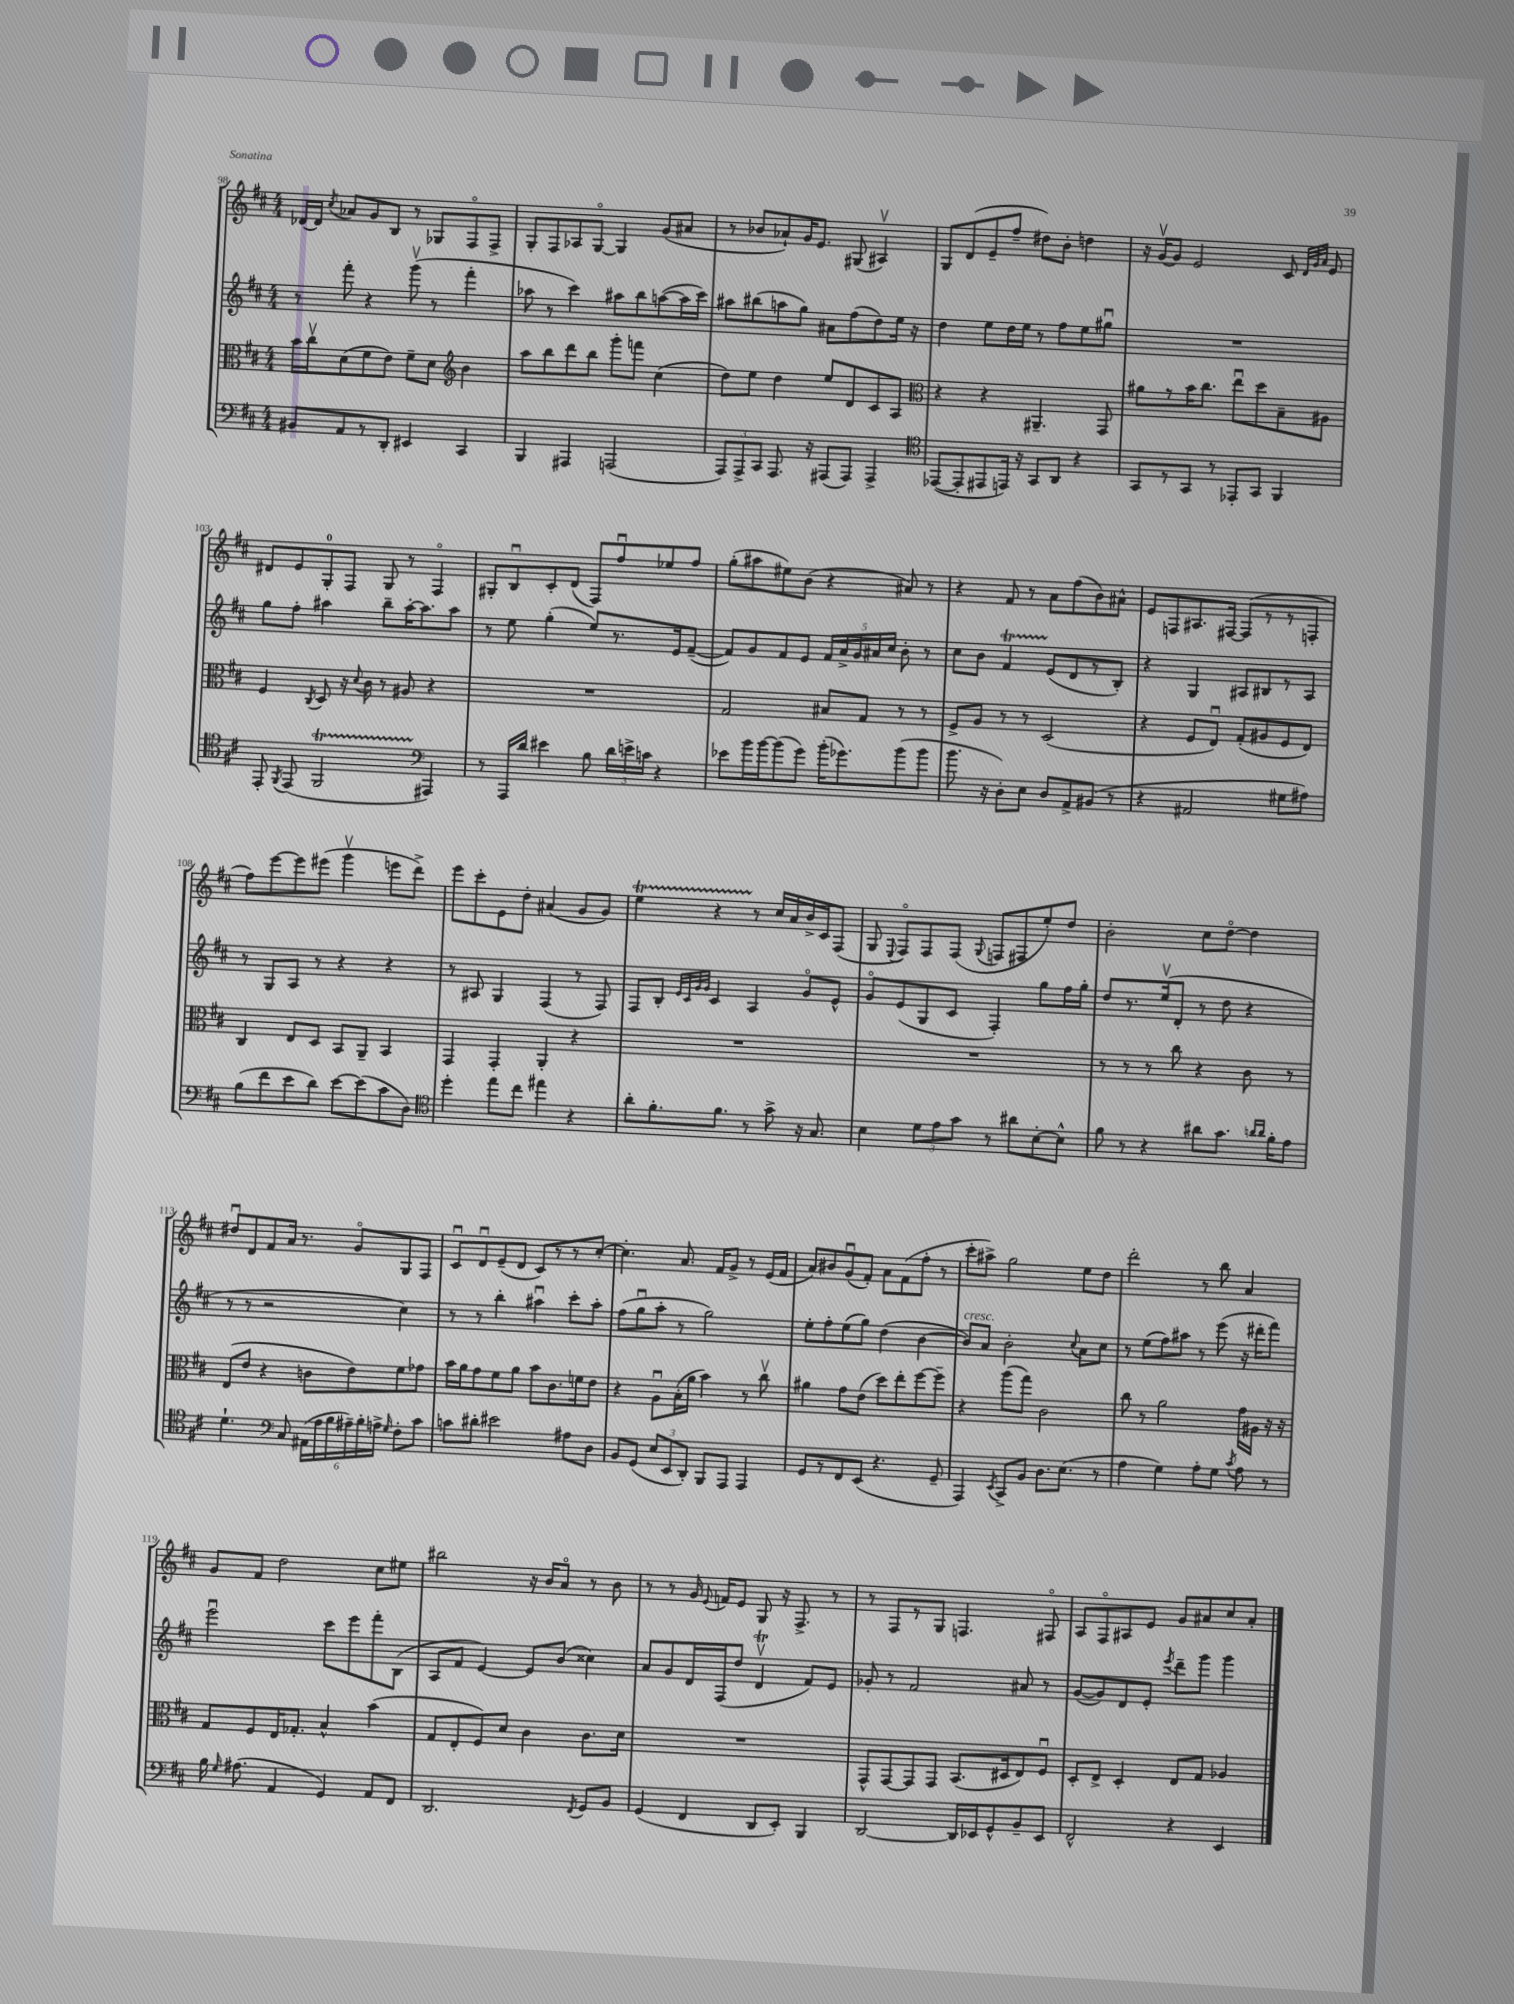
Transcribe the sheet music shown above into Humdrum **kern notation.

**kern	**kern	**kern	**kern
*staff4	*staff3	*staff2	*staff1
*clefF4	*clefC3	*clefG2	*clefG2
*k[f#c#]	*k[f#c#]	*k[f#c#]	*k[f#c#]
*M4/4	*M4/4	*M4/4	*M4/4
8BB#/L	16b\LL	8r	[16d-/LL
.	16cc#v\J	.	16d-/]JJ
.	.	.	8qcc#/
8AA/	(8d\	8fff#'\	8a-/L
8r	8f#\	4r	8g/
8DD'/J	8e\J)	.	8B/J
4EE#/	8f#~\L	(8gggv\	8r
.	8d\J	8r	8G-/L
*	*clefG2	*	*
4CC#/	4b\	4fff#'\	8F#o/
.	.	.	8F#^/J
=	=	=	=
4BBB/	8aa\L	8aa-\	8G'/L
.	8bb\	8r	8F#/
4AAA#/	8ddd\	4ccc#\)	8A-/
.	8bb\J	.	[8Go/J
(2AAA/	8ggg'\L	8aa#\L	4G/]
.	8fff\J	8bb\	.
.	(4cc#\	([8aa\	(8g/L
.	.	16aa\]L	8a#/J
.	.	16ccc#\JJ)	.
=	=	=	=
12AAA/L)	8dd\L)	8aa#\L	8r
12AAA^/	.	.	.
.	8ee\J	(8bb#\	8b-/L
12CC#/J	.	.	.
8.AAA/	4dd\	8aa\	8a-`/)
.	.	8gg\J)	16g/K
16r	.	.	8.e/J
(8AAA#/L	8ee/L	8a#\L	.
8AAA#/J)	8d/	(8ff#\	(8G#/
4AAA#^/	8c#/	8dd\)	4A#v/)
.	8A/J	16ee\Jk	.
.	.	16r	.
=	=	=	=
*clefC4	*clefC3	*	*
([8EE-/L	4r	4dd\	8G/L
8EE-'/]	.	.	(8d/
8EE#/	4r	8ee\L	8e~/
16EE/Jk)	.	16dd\L	8ff#~/J
16r	.	16ee\JJ	.
8GG/L	4.AA#~/	8r	8dd#\L)
8AA/J	.	8ff#\L	8b'\J
4r	.	8ee\	4dd\
.	8GG/	8gg#u\J	.
=	=	=	=
8GG/L	8a#\L	1r	16r
.	.	.	[16gv/LK
8r	8r	.	8g/]J
8GG/J	16b\K	.	2e/
.	8.cc#\J	.	.
8r	.	.	.
8EE-'/L	8eeu\L	.	.
8GG/J	8dd\	.	.
4FF#/	8B~\	.	8c#/
.	.	.	32qqd/LLL
.	.	.	32qqg/
.	.	.	32qqa/JJJ
.	8A#\J	.	8e/
=	=	=	=
8EE'/	4F#/	8gg\L	8d#/L
8qFF#/	.	.	.
(8EE/	.	8ff#'\J	8e/
.	8qC#/	.	.
2FF#/	8D/	4aa#\	8G'/
.	16r	.	8F#/J
.	8qqd/	.	.
.	16c#\	.	.
.	8r	8bb~\L	8G/
.	8A#/	[16aa#'\K	8r
.	.	8.aa#\]	.
*clefF4	*	*	*
4AAA#/)	4r	.	4F#o/
.	.	8aa#\J	.
=	=	=	=
8r	1r	8r	8G#'/L
16AAA/LL	.	8ee\	8Bu/
16d/JJ	.	.	.
4e#\	.	(4gg'\	8c#'/
.	.	.	(8d/J
8B\	.	8ee/L)	8F#/L)
24d\LL	.	8.r	8ff#u/
24e^\	.	.	.
24c\JJ	.	.	.
4r	.	.	8ee-/
.	.	16e/k	.
.	.	([8f#~/J	8ff#/J
=	=	=	=
8e-\L	2G/	8f#/]L)	(8gg'\L
16b\L	.	8g/	8aa#\
[16b\J	.	.	.
(8b\]	.	8f#/	8ee#\)
8g\J)	.	8e/J	(8b\J
(16b'\LK	8B#/L	20f#/LL	4r
.	.	20a^/	.
8.g-\)	.	.	.
.	.	20g/	.
.	8G/J	.	.
.	.	20a#/	.
.	.	20cc#/JJ	.
(8b\	8r	8b'\	8a#/)
8b\J	8r	8r	8r
=	=	=	=
8.b\	8F#^/L	8cc#\L	4r
.	8A/J	8b\J	.
16r	.	.	.
8D'\L)	8r	4f#/	8f#/
8E\J	8r	.	8r
8D/L	(2D/	(8e/L	8a\L
8AA^/	.	8d/	(8ff#\
(8BB#/J	.	8r	8b\)
8r	.	8B'/J)	8a#^^\J
=	=	=	=
4r	4r	4r	8e/L
.	.	.	8F/
2AA#/	8F#/L	4G/	8.A#/
.	8Eu/J)	.	.
.	.	.	[16F#/Jk
.	(8G'/L	8A#/L	(8F#/]L
.	8A#/	8B#/	8r
8G#\L	8F#/	8r	8r
8A#\J)	8E/J)	8A#/J	8F'/J
=	=	=	=
(8B\L	4C#/	8r	8ff#\L)
8f#\	.	8G/L	[8eee\
8e\	8E/L	8A/J	8eee\]
8d\J)	8D/J	8r	(8eee#\J
[8e\L	8BB/L	4r	4gggv\
(8e\]	8AA~/J	.	.
8c#\	4BB/	4r	8eee\L
8D\J)	.	.	8ddd^\J)
=	=	=	=
*clefC4	*	*	*
4dd'\	4GG/	8r	8eee\L
.	.	8A#/	8ccc#'\
8ee\L	4GG'/	4G/	8e\
8cc#\J	.	.	8dd'\J
4ee#\	4AA'/	(4F#/	(4a#/
4r	4r	8r	8g/L
.	.	8F#/)	8g/J)
=	=	=	=
8a'\L	1r	8F#/L	4ee\
8.f#'\	.	8B'/J	.
.	.	32qqe/LLL	.
.	.	32qqc#/	.
.	.	32qqg/	.
.	.	32qqg/JJJ	.
.	.	4c#/	4r
8.f#\J	.	.	.
8r	.	4A/	8r
8g^\	.	.	16cc#/LL
.	.	.	16a/
16r	.	8go/L	16b^/
8.G/	.	.	16c#/J
.	.	8e^^/J	(8F#/J
=	=	=	=
4B\	1r	8go/L	8G/
.	.	.	8qqE/
.	.	(8e/	8F#o/L)
12d\L	.	8G/	8F#/
12e\	.	.	.
.	.	8c#/J	(8F#/J
12g\J	.	.	.
.	.	.	8qqG/
8r	.	4F#'/)	8F/L
8a#\L	.	.	8F#/
[8B'\	.	8gg\L	8ee'/)
8B^^\]J	.	16ff#\L	8dd/J
.	.	16gg'\JJ	.
=	=	=	=
8f#\	8r	8dd/L	2b'\
8r	8r	8.r	.
4r	8r	.	.
.	.	(16eev/k	.
.	8cc#\	8d'/J	.
8a#\L	4r	8r	8cc#\L
8.g\J	.	8dd\	[8ddo\J
.	8c#\	4r	4dd\]
16qqa/LL	.	.	.
16qqa/JJ	.	.	.
16f#'\LK	.	.	.
8e\J	8r	.	.
=	=	=	=
4.d`\	(8E/L	8r	8dd#u/L
.	8e/J	8r	8d/
.	4r	2r	8f#/
*clefF4	*	*	*
8C#/	.	.	16a/Jk
.	.	.	8.r
(24AA#\LL	8c\L	.	.
24A\	.	.	.
24B\	.	.	.
24A#~\)	8e\)	.	8go/L
24B'\	.	.	.
24A^\JJ	.	.	.
16qqG/	.	.	.
8F#'\L	8f#\	4cc#\)	8G/
8c#\J	8g-\J	.	8F#/J
=	=	=	=
8c\L	16b\LL	8r	8c#u/L
.	16a\J	.	.
8d#'\J	8g\	8r	8du/
2e#\	8f#\	4bb'\	(8e~/
.	8a\J	.	8d/J
.	8b\L	4aa#u\	8c#/L)
.	8.c#\	.	8r
8A#\L	.	8ccc#'\L	8r
.	16f\k	.	.
8D\J	8e\J	8aa#'\J	[8cc#'/J
=	=	=	=
8BB/L	4r	(8ff#\L	4.cc#'\]
(8GG/J	.	8ggu\	.
12E/L	8Au\L	8aa'\J	.
12EE/	.	.	.
.	(16B'\L	8r	8.a/
12DD'/J)	.	.	.
.	16a\JJ	.	.
8BBB/L	4b\)	2gg\)	.
.	.	.	16f#/LK
8AAA/J	.	.	8g^/J
4AAA/	8r	.	8r
.	8cc#v\	.	(16e/LL
.	.	.	16f#/JJ
=	=	=	=
8GG/L	4a#\	8ee'\L	8a/L)
8r	.	8ff#'\	8b#/
8FF#/	8g\L	(8ee\	(8gu/
(8EE/J	(8e\J	8gg\J)	8f#'/J)
4.r	8dd\L)	(4dd\	8a\L
.	8ee'\	.	(8f#\
.	[8ff#\	[4b\	8ff#'\J
8GG~/	8ff#~\]J	.	8r
=	=	=	=
4AAA/)	4r	8b/]L)	8ccc#'\L
.	.	8a/J	8aa#^\J)
8qEE/	.	.	.
8CC#^/L	(8aa\L	2b'\	2gg\
8BB/J	8gg\J)	.	.
8.D\L	2c#\	.	.
(8.E\J	.	.	.
.	.	8qqcc#/	.
.	.	8a\L	8ee\L
8r	.	8cc#\J	8dd\J
=	=	=	=
4A\	8cc#\	8r	2ddd'\
.	8r	(8ee\L	.
4G\)	2a\	8ff#\)	.
.	.	8aa#\J	.
8A'\L	.	8r	8r
8G\J	.	(8eee\	8bb\
8qc#/	.	.	.
8A\	16g\LL	16r	4a/
.	16A#\JJ	16ddd#'\LK	.
8r	16r	8fff#\J)	.
.	16r	.	.
=	=	=	=
16B\	8G/L	2eeeu\	8g/L
16qqG/	.	.	.
(8.A#\	.	.	.
.	8F#/	.	8f#/J
4AA/	16E/K	.	2dd\
.	8.G-'/J	.	.
4GG/)	4B^^/	8ccc#\L	.
.	.	8eee\	.
8AA/L	(4b\	8fff#'\	8cc#\L
8FF#/J	.	(8B\J	8ee#\J
=	=	=	=
2.DD/	8G/L	8A/L	2bb#\
.	8E'/	8f#/J	.
.	8F#/)	[4e/)	.
.	8d/J	.	.
.	4c#\	8e/]L	16r
.	.	.	16b/LK
.	.	(8b/J	8ao/J
8qFF#/	.	.	.
8GG/L	8.c#\L	4cc##\)	8r
8BB/J	.	.	8b\
.	16d\Jk	.	.
=	=	=	=
(4GG/	1r	8a/L	8r
.	.	8g/	8r
4FF#/	.	16d/L	16g/
.	.	.	8qqe/
.	.	(16F#/J	16f/LK
.	.	8dd/J	8e/J
8DD/L	.	4dv/	8G/
8EE'/J)	.	.	16r
.	.	.	8.F#^/
4BBB/	.	8f#/L)	.
.	.	8e/J	8r
=	=	=	=
[2DD/	8GG^^/L	8g-'/	8r
.	[8GG/	8r	8F#/L
.	8GG/]	2f#/	8r
.	8GG/J	.	8G/J
16DD/]LL	(8.BB/L	.	4.F/
16EE-/J	.	.	.
8GG^^/	.	.	.
.	16D#/k	.	.
8BB~/	8E/)	8a#/	.
8EE-/J	8F#u/J	8r	8F#o/
=	=	=	=
2FF#^^/	8D'/L	([8g/L	8A/L
.	8E^/J	8g/])	8F#o/
.	4D'/	8d/	8A#/
.	.	8e'/J	8e/J
.	.	8qeee/	.
4r	8E/L	8ddd~\L	8g/L
.	8G/J	8ggg\J	8a#/
4EE/	4A-/	4ggg\	8cc#/
.	.	.	8a#'/J
==	==	==	==
*-	*-	*-	*-
